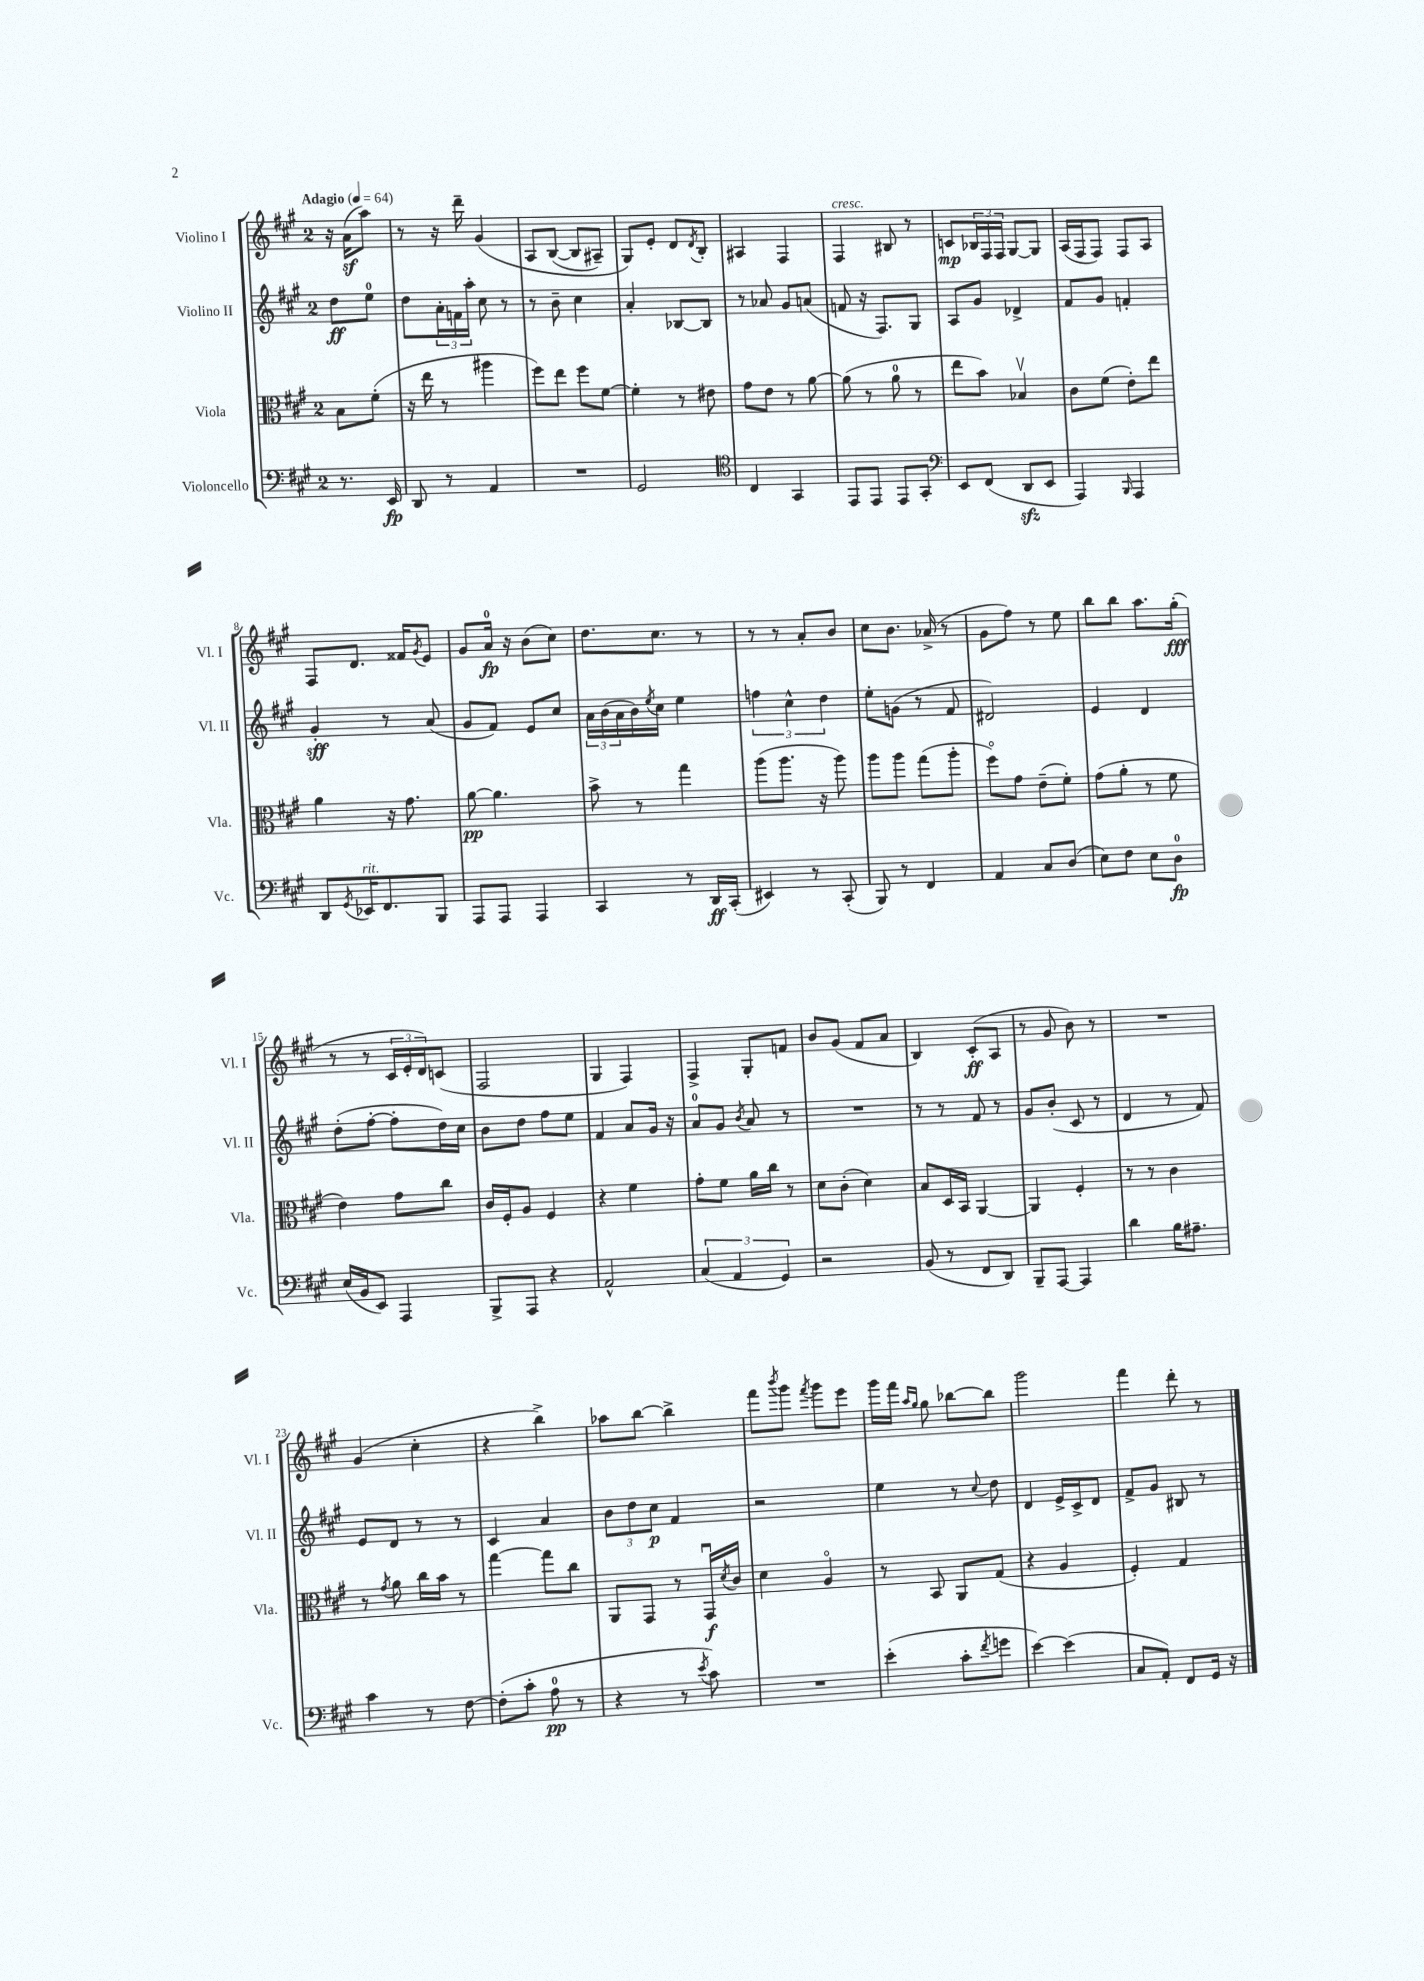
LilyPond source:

<<
\new StaffGroup <<
\new Staff = "s0" \with { instrumentName = "Violino I" shortInstrumentName = "Vl. I" } {
    \clef treble \key a \major \once \override Staff.TimeSignature.style = #'single-digit \time 2/4 \partial 4 \tempo "Adagio" 4 = 64
    r16 a'16\sf( a''8) |
    r8 r16 d'''16-- gis'4\( |
    a8 b8~( b8 ais8--) |
    gis8\) e'8-. d'8 \acciaccatura { d'8 } b8-. |
    ais4 fis4 |
    fis4^\markup { \italic "cresc." } bis8 r8 |
    c'8\mp \tuplet 3/2 { bes16 fis16 fis16 } gis8~ gis8 |
    a16( fis16 fis8) fis8 a8 |
    fis8 d'8. fisis'16 \acciaccatura { gis'8 } e'8 |
    gis'8 a'16-0\fp r16 b'8( cis''8) |
    d''8. cis''8. r8 |
    r8 r8 a'8-. b'8 |
    cis''8 b'8. aes'16->( r8 |
    gis'8 fis''8) r8 e''8 |
    b''8 b''8 a''8. gis''16-.\fff( |
    r8 r8 \tuplet 3/2 { cis'16 e'16-. d'16) } c'8( |
    fis2 |
    gis4 fis4) |
    fis4-> gis8-. f'8 |
    b'8 gis'8( fis'8 a'8 |
    b4) cis'8-.\ff( a8 |
    r8 gis'8 b'8) r8 |
    R2 |
    gis'4( cis''4-. |
    r4 b''4->) |
    aes''8 b''8~ b''4-> |
    fis'''8 \acciaccatura { b'''8 } gis'''8 \acciaccatura { fis'''8 } gis'''8 e'''8 |
    gis'''16 fis'''16 \grace { a''16 gis''16 } gis''8 bes''8~ bes''8 |
    gis'''2 |
    fis'''4 d'''8-. r8 \bar "|." |
}
\new Staff = "s1" \with { instrumentName = "Violino II" shortInstrumentName = "Vl. II" } {
    \clef treble \key a \major \once \override Staff.TimeSignature.style = #'single-digit \time 2/4 \partial 4
    d''8\ff e''8-0 |
    d''8 \tuplet 3/2 { a'16-. f'16 a''16-. } cis''8 r8 |
    r8 b'8-- cis''4 |
    a'4-. bes8~ bes8 |
    r8 aes'8 gis'8 a'8( |
    f'8 r16 fis8.) gis8 |
    a8 gis'8 des'4-> |
    fis'8 gis'8 f'4-. |
    gis'4-.\sff r8 a'8( |
    gis'8 fis'8) e'8 cis''8 |
    \tuplet 3/2 { a'16 b'16( a'16 } b'16) \acciaccatura { e''8 } cis''16 e''4 |
    \tuplet 3/2 { f''4 cis''4-^ d''4 } |
    e''8-. g'8( r8 fis'8 |
    dis'2) |
    e'4 d'4 |
    d''8-.( fis''8~-. fis''8-. d''16) cis''16 |
    b'8 d''8 fis''8 e''8 |
    fis'4 a'8 gis'16 r16 |
    a'8-0 gis'8 \acciaccatura { b'8 } a'8 r8 |
    R2 |
    r8 r8 fis'8 r8 |
    gis'8 b'8-.( cis'8 r8 |
    d'4 r8 fis'8) |
    e'8 d'8 r8 r8 |
    cis'4 a'4 |
    \tuplet 3/2 { b'8 d''8 cis''8\p } fis'4 |
    r2 |
    e''4 r8 \appoggiatura { cis''8 } d''8 |
    d'4 e'16-> cis'16-> d'8 |
    fis'8-> gis'8 bis8 r8 \bar "|." |
}
\new Staff = "s2" \with { instrumentName = "Viola" shortInstrumentName = "Vla." } {
    \clef alto \key a \major \once \override Staff.TimeSignature.style = #'single-digit \time 2/4 \partial 4
    b8 fis'8-.( |
    r16 e''16 r8 ais''4 |
    fis''8) e''8 fis''8 fis'8~ |
    fis'4-. r8 eis'8 |
    gis'8 e'8 r8 a'8~ |
    a'8( r8 a'8-0 r8 |
    e''8 b'8) bes4\upbow |
    cis'8 fis'8( e'8-.) e''8 |
    a'4 r16 gis'8. |
    a'8~\pp a'4. |
    b'8-> r8 gis''4 |
    a''8( a''8. r16 a''8) |
    a''8 a''8 gis''8( a''8-. |
    fis''8\flageolet) gis'8 e'8--( fis'8-.) |
    gis'8( a'8-. r8 fis'8 |
    e'4) gis'8 cis''8 |
    cis'16 fis16-. a8 fis4 |
    r4 fis'4 |
    gis'8-. fis'8 a'16 cis''16 r8 |
    d'8 cis'8-.( d'4) |
    b8 d16 b,16 a,4~ |
    a,4 fis4-. |
    r8 r8 cis'4 |
    r8 \acciaccatura { gis'8 } a'8 cis''16 b'16 r8 |
    gis''4~ gis''8 cis''8 |
    a,8 gis,8 r8 gis,16\downbow\f \acciaccatura { d'8 } cis'16 |
    d'4 a4\flageolet |
    r8 b,8 a,8 gis8( |
    r4 a4 |
    fis4-.) gis4 \bar "|." |
}
\new Staff = "s3" \with { instrumentName = "Violoncello" shortInstrumentName = "Vc." } {
    \clef bass \key a \major \once \override Staff.TimeSignature.style = #'single-digit \time 2/4 \partial 4
    r8. e,16\fp |
    d,8 r8 a,4 |
    R2 |
    gis,2 |
    \clef tenor cis4 gis,4 |
    e,8 e,8 e,8 gis,8-. |
    \clef bass e,8 fis,8( d,8\sfz e,8 |
    a,,4) \grace { b,,16 } a,,4 |
    d,8 \acciaccatura { gis,8 } ees,16^\markup { \italic "rit." } fis,8. b,,8 |
    a,,8 a,,8 a,,4 |
    cis,4 r8 d,16\ff cis,16-.( |
    eis,4) r8 cis,8-.( |
    b,,8) r8 fis,4 |
    a,4 cis8 d8( |
    e8) fis8 e8 d8-0\fp |
    e16( b,16 e,8) a,,4 |
    b,,8-> a,,8 r4 |
    a,2-^ |
    \tuplet 3/2 { cis4( a,4 gis,4) } |
    r2 |
    b,8( r8 fis,8 d,8) |
    b,,8-- a,,8~ a,,4 |
    d'4 b16 ais8.-- |
    cis'4 r8 fis8~ |
    fis8-.( cis'8-. a8-0\pp r8 |
    r4 r8 \acciaccatura { e'8 } cis'8) |
    R2 |
    e'4-.( cis'8-. \acciaccatura { fis'8 } g'8 |
    e'4~) e'4( |
    cis8 a,8-.) fis,8 gis,16 r16 \bar "|." |
}
>>
>>
